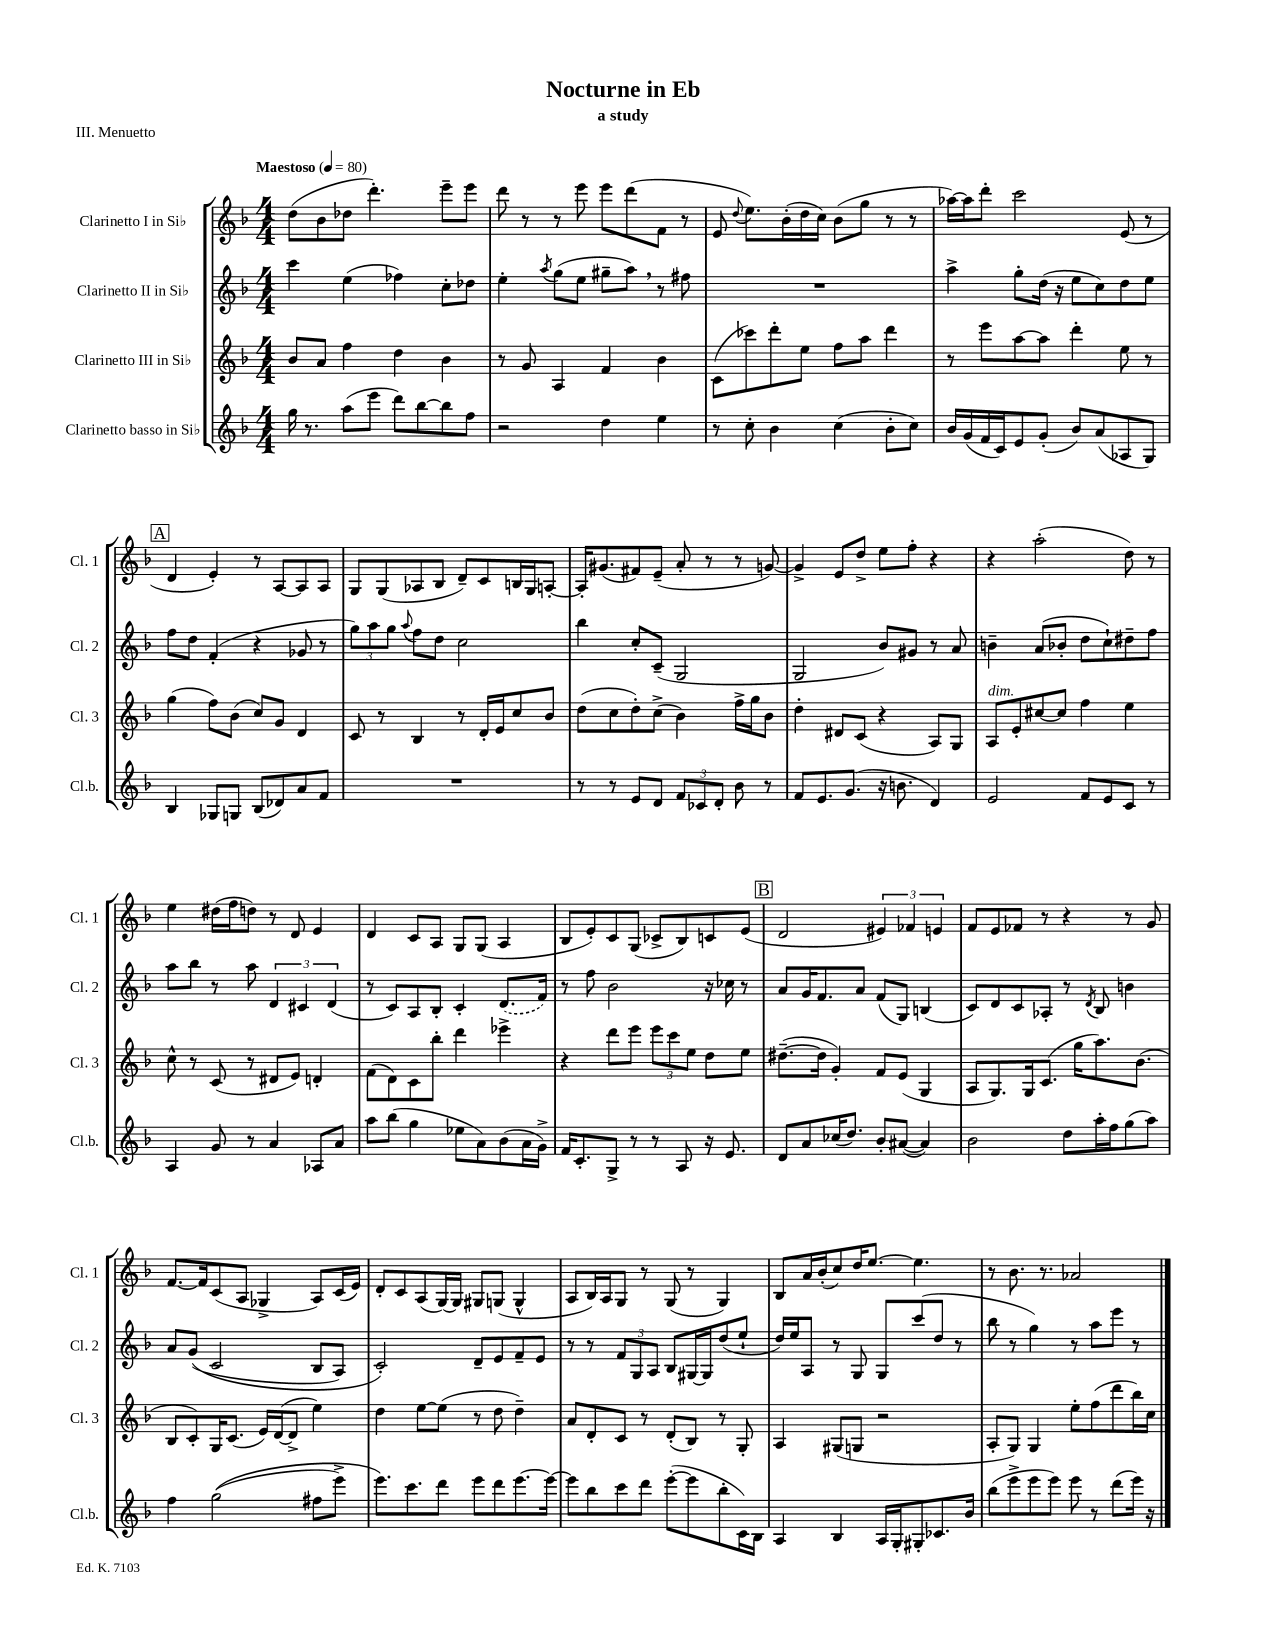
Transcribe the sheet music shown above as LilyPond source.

\header { title = "Nocturne in Eb" subtitle = "a study" piece = "III. Menuetto" }
<<
\new StaffGroup <<
\new Staff = "s0" \with { instrumentName = "Clarinetto I in Sib" shortInstrumentName = "Cl. 1" } {
    \clef treble \key f \major \numericTimeSignature \time 4/4 \tempo "Maestoso" 4 = 80
    \autoBeamOff d''8[( bes'8 des''8] d'''4.-.) e'''8[-- e'''8] |
    d'''8 r8 r8 e'''8 e'''8[ d'''8( f'8] r8 |
    e'8 \appoggiatura { d''8 } e''8.[) bes'16-.( d''16 c''16]) bes'8[( g''8] r8 r8 |
    aes''16[~) aes''16 d'''8]-. c'''2 e'8( r8 |
    \mark \markup { \box "A" } d'4 e'4-.) r8 a8[~ a8 a8] |
    g8[ g8( aes8 bes8] d'8[--) c'8 b16 g16 a8]~-. |
    a16[-. gis'8.( fis'8) e'8]--( a'8-. r8 r8 g'8~) |
    g'4-> e'8[ d''8]-> e''8[ f''8]-. r4 |
    r4 a''2-.( d''8) r8 |
    e''4 dis''16[( f''16 d''8]) r8 d'8 e'4 |
    d'4 c'8[ a8] g8[ g8]( a4 |
    bes8[ e'8-.) c'8 g8]( ces'8[-> bes8) c'8 e'8]( |
    \mark \markup { \box "B" } d'2 \tuplet 3/2 { eis'4) fes'4 e'4 } |
    f'8[ e'8 fes'8] r8 r4 r8 g'8 |
    f'8.[~ f'16 c'8( a8] ges4-> a8[) c'16( e'16]) |
    d'8[-. c'8 a8( g16~) g16] gis8[ g8]( g4-^ |
    a8[ bes16) a16 g8] r8 g8( r8 g4) |
    bes8[ a'16 bes'16-.( c''8) d''16 e''8.]~ e''4. |
    r8 bes'8. r8. aes'2 \bar "|." |
}
\new Staff = "s1" \with { instrumentName = "Clarinetto II in Sib" shortInstrumentName = "Cl. 2" } {
    \clef treble \key f \major \numericTimeSignature \time 4/4
    \autoBeamOff c'''4 e''4( fes''4) c''8[-. des''8] |
    e''4-. \acciaccatura { a''8 } g''8[( e''8] gis''8[-- a''8]) \breathe r8 fis''8 |
    R1 |
    a''4-> g''8[-. d''16]( r16 e''8[ c''8) d''8 e''8] |
    \mark \markup { \box "A" } f''8[ d''8] f'4-.( r4 ges'8 r8 |
    \tuplet 3/2 { g''8[) a''8 g''8] } \appoggiatura { a''8 } f''8[ d''8] c''2 |
    bes''4 c''8[-. c'8]--( g2 |
    g2 bes'8[) gis'8] r8 a'8 |
    b'4-- a'8[( bes'8]-. d''8[ c''8-!) dis''8-- f''8] |
    a''8[ bes''8] r8 a''8 \tuplet 3/2 { d'4 cis'4 d'4( } |
    r8 c'8[) a8 bes8]-. c'4-. \once \slurDashed d'8.[( f'16]) |
    r8 f''8 bes'2 r16 ces''16 r8 |
    \mark \markup { \box "B" } a'8[ g'16 f'8. a'8] f'8[( g8]) b4( |
    c'8[) d'8 c'8 aes8]-. r8 \acciaccatura { d'8 } bes8 b'4 |
    a'8[ g'8](\( c'2 bes8[ a8]) |
    c'2-.\) d'8[-- e'8 f'8-- e'8] |
    r8 r8 \tuplet 3/2 { f'8[ g8 a8] } bes8[ gis16~ gis16 d''8( e''8]-! |
    d''16[) e''16 a8] r8 g8 g8[ c'''8( d''8] r8 |
    bes''8 r8 g''4) r8 a''8[ e'''8] r8 \bar "|." |
}
\new Staff = "s2" \with { instrumentName = "Clarinetto III in Sib" shortInstrumentName = "Cl. 3" } {
    \clef treble \key f \major \numericTimeSignature \time 4/4
    \autoBeamOff bes'8[ a'8] f''4 d''4 bes'4 |
    r8 g'8 a4 f'4 bes'4 |
    c'8[( ces'''8) d'''8-. e''8] f''8[ a''8] d'''4 |
    r8 e'''8[ a''8~ a''8] d'''4-. e''8 r8 |
    \mark \markup { \box "A" } g''4( f''8[) bes'8]( c''8[) g'8] d'4 |
    c'8 r8 bes4 r8 d'16[-. e'16 c''8 bes'8] |
    d''8[( c''8 d''8-.) c''8]->( bes'4) f''16[-> g''16 bes'8] |
    d''4-. dis'8[ c'8]( r4 a8[) g8] |
    a8[^\markup { \italic "dim." } e'8-. cis''8~ cis''8] f''4 e''4 |
    c''8-^ r8 c'8( r8 dis'8[ e'8]) d'4-. |
    f'8[( d'8) c'8 bes''8]-. d'''4 ees'''4-> |
    r4 d'''8[ e'''8] \tuplet 3/2 { e'''8[ c'''8 e''8] } d''8[ e''8] |
    \mark \markup { \box "B" } dis''8.[~--( dis''16] g'4-.) f'8[ e'8]( g4 |
    a8[ g8.) g16 c'8.]( g''16[ a''8.) bes'8.]( |
    bes8[ c'8-.) g16 c'8.]( e'16[) d'16~( d'8]-> e''4) |
    d''4 e''8[~ e''8]( r8 d''8 d''4--) |
    a'8[ d'8-. c'8] r8 d'8[-.( bes8]) r8 g8-. |
    a4 gis8[( g8] r2 |
    a8[-. g8]) g4 e''8[-. f''8( d'''8 bes''16) c''16] \bar "|." |
}
\new Staff = "s3" \with { instrumentName = "Clarinetto basso in Sib" shortInstrumentName = "Cl.b." } {
    \clef treble \key f \major \numericTimeSignature \time 4/4
    \autoBeamOff g''16 r8. a''8[( e'''8] d'''8[) bes''8~ bes''8 f''8] |
    r2 d''4 e''4 |
    r8 c''8-. bes'4 c''4( bes'8[-. c''8]) |
    bes'16[ g'16( f'16 c'16) e'8 g'8]-.( bes'8[) a'8( aes8 g8]) |
    \mark \markup { \box "A" } bes4 ges8[ g8] bes8[( des'8) a'8 f'8] |
    R1 |
    r8 r8 e'8[ d'8] \tuplet 3/2 { f'8[ ces'8 d'8]-. } bes'8 r8 |
    f'8[ e'8. g'8.]( r16 b'8. d'4) |
    e'2 f'8[ e'8 c'8] r8 |
    a4 g'8 r8 a'4 aes8[ a'8] |
    a''8[ bes''8]( g''4 ees''8[ a'8) bes'8( a'16 g'16]->) |
    f'16[ c'8.-. g8]-> r8 r8 a8 r16 e'8. |
    \mark \markup { \box "B" } d'8[ a'8 ces''16( d''8.]) bes'8[-. ais'8]~( ais'4) |
    bes'2 d''8[ a''16-. f''16 g''8( a''8]) |
    f''4 g''2(\( fis''8[ e'''8]->) |
    e'''8.[\) c'''8. d'''8] e'''8[ d'''8 e'''8.~ e'''16]~ |
    e'''8[ bes''8 c'''8 d'''8] e'''8[~-.( e'''8 bes''8-. c'16) bes16] |
    a4 bes4 a16[ g16-. gis8-. ces'8. bes'16] |
    bes''8[( e'''8-> e'''8 e'''8]) e'''8 r8 d'''8[( e'''16]) r16 \bar "|." |
}
>>
>>
\layout { \context { \Score \remove "Bar_number_engraver" } }
